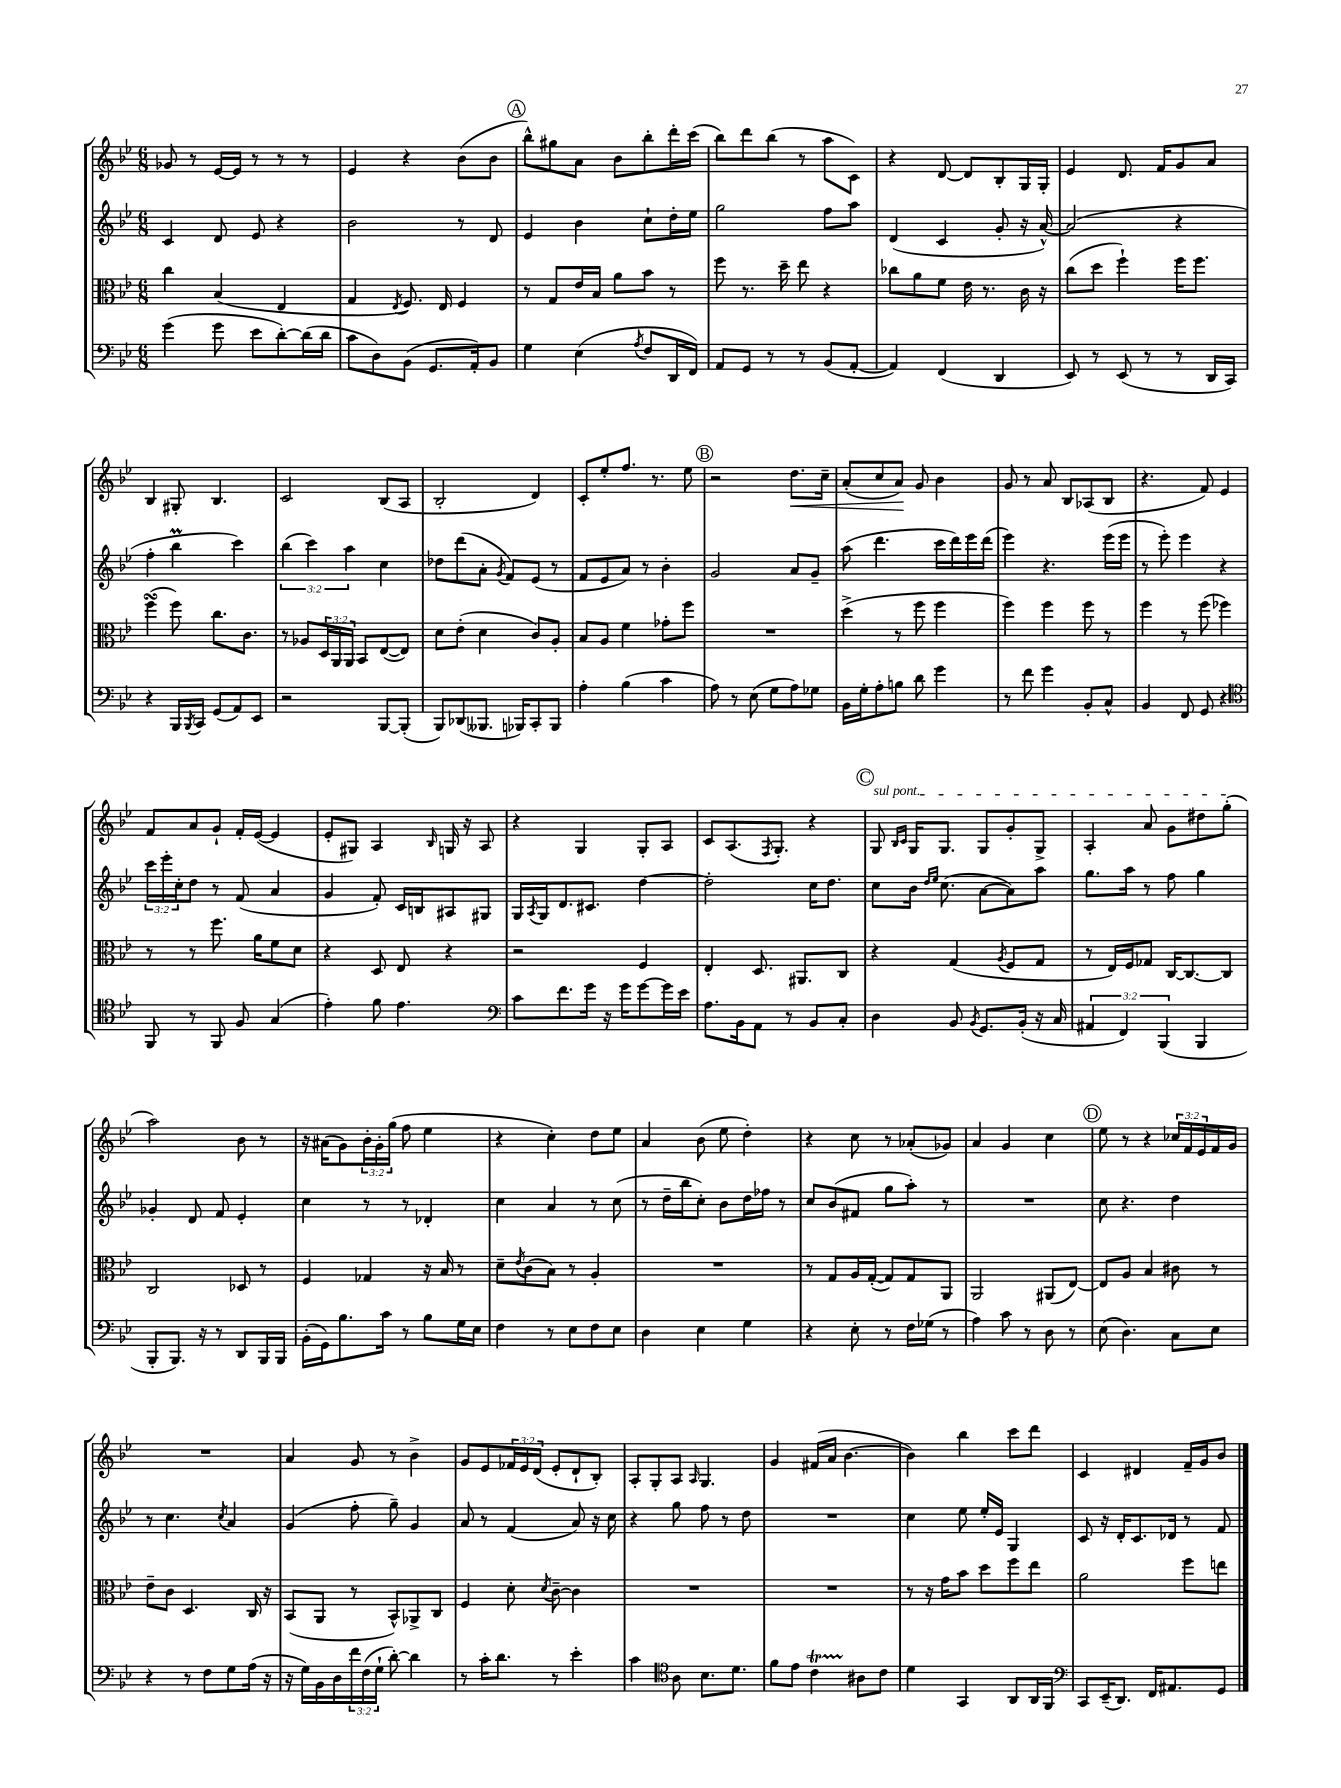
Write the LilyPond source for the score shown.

<<
\new StaffGroup <<
\new Staff = "s0" {
    \clef treble \key bes \major \numericTimeSignature \time 6/8 \override Staff.TupletNumber.text = #tuplet-number::calc-fraction-text
    ges'8 r8 ees'16~ ees'16 r8 r8 r8 |
    ees'4 r4 bes'8( bes'8 |
    \mark \markup { \circle "A" } bes''8-^) gis''8 a'8 bes'8 bes''8-. d'''16-. c'''16( |
    bes''8) d'''8 bes''8( r8 a''8 c'8) |
    r4 d'8~ d'8 bes8-. g16 g16-. |
    ees'4 d'8. f'16 g'8 a'8 |
    bes4 gis8-. bes4. |
    c'2 bes8( a8 |
    bes2-. d'4) |
    c'8-. ees''8-. f''8. r8. ees''8 |
    \mark \markup { \circle "B" } r2 d''8.\< c''16-- |
    a'8-.( c''8 a'8\!) g'8 bes'4 |
    g'8 r8 a'8 bes8 aes8( bes8 |
    r4. f'8) ees'4 |
    f'8 a'8 g'8-! f'16-. ees'16~( ees'4 |
    ees'8-. gis8) a4 \grace { bes16 } g16 r16 a8 |
    r4 g4 g8-. a8 |
    c'8 a8.( \acciaccatura { f8 } g8.-.) r4 |
    \mark \markup { \circle "C" } \once \override TextSpanner.bound-details.left.text = \markup { \italic "sul pont." } g8\startTextSpan \grace { bes16 c'16 } g16 g8. g8 g'8-. g8-> |
    a4-. a'8 g'8 dis''8 g''8-.\stopTextSpan( |
    a''2) bes'8 r8 |
    r16 ais'16( g'8) \tuplet 3/2 { bes'16-. g'16-. g''16( } f''8 ees''4 |
    r4 c''4-.) d''8 ees''8 |
    a'4 bes'8( ees''8 d''4-.) |
    r4 c''8 r8 aes'8-.( ges'8) |
    a'4 g'4 c''4 |
    \mark \markup { \circle "D" } ees''8 r8 r4 \tuplet 3/2 { ces''16 f'16 ees'16 } f'16 g'16 |
    R2. |
    a'4 g'8 r8 bes'4-> |
    g'8 ees'8 \tuplet 3/2 { fes'16 ees'16 d'16( } ees'8-. d'8-! bes8-.) |
    a8-. g8-. a8 \grace { a16 } g4. |
    g'4 fis'16( a'16 bes'4.~ |
    bes'4) bes''4 c'''8 d'''8 |
    c'4 dis'4 f'16-- g'16 bes'8 \bar "|." |
}
\new Staff = "s1" {
    \clef treble \key bes \major \numericTimeSignature \time 6/8 \override Staff.TupletNumber.text = #tuplet-number::calc-fraction-text
    c'4 d'8 ees'8 r4 |
    bes'2 r8 d'8 |
    \mark \markup { \circle "A" } ees'4 bes'4 c''8-! d''16-. ees''16 |
    g''2 f''8 a''8 |
    d'4( c'4 g'8-. r16 a'16~-^) |
    a'2( r4 |
    f''4-. bes''4\prall c'''4) |
    \tuplet 3/2 { bes''4( c'''4) a''4 } c''4 |
    des''8 d'''8( a'8-. \acciaccatura { g'8 } f'8) ees'8( r8 |
    f'8 ees'8 a'8) r8 bes'4-. |
    \mark \markup { \circle "B" } g'2 a'8 g'8-- |
    a''8( d'''4. c'''16 d'''16) ees'''16 d'''16( |
    ees'''4) r4. ees'''16( ees'''16 |
    r8 ees'''8-.) ees'''4 r4 |
    \tuplet 3/2 { c'''16 ees'''16-. c''16-. } d''8 r8 f'8( a'4 |
    g'4 f'8-.) c'16 b16 ais8 gis8 |
    g16 \acciaccatura { a8 } g16 d'8. cis'8. d''4~ |
    d''2-. c''16 d''8. |
    \mark \markup { \circle "C" } c''8 bes'16 \grace { d''16 ees''16 } c''8.( a'8~ a'8) a''8 |
    g''8. a''16 r8 f''8 g''4 |
    ges'4-. d'8 f'8 ees'4-. |
    c''4 r8 r8 des'4-. |
    c''4 a'4 r8 c''8( |
    r8 d''16-- bes''16 c''8-.) bes'8 d''16 fes''16 r8 |
    c''8 bes'8( fis'8 g''8 a''8-.) r8 |
    R2. |
    \mark \markup { \circle "D" } c''8 r4. d''4 |
    r8 c''4. \acciaccatura { c''8 } a'4 |
    g'4( f''8-. g''8--) g'4 |
    a'8 r8 f'4( a'8) r16 c''16 |
    r4 g''8 f''8 r8 d''8 |
    R2. |
    c''4 ees''8 ees''16-. ees'16 g4 |
    c'8 r16 d'16-. c'8. des'16 r8 f'8 \bar "|." |
}
\new Staff = "s2" {
    \clef alto \key bes \major \numericTimeSignature \time 6/8 \override Staff.TupletNumber.text = #tuplet-number::calc-fraction-text
    c''4 bes4( ees4 |
    g4 \acciaccatura { ees8 } f8.) ees16 f4 |
    \mark \markup { \circle "A" } r8 g8 ees'16 bes16 a'8 bes'8 r8 |
    f''8 r8. d''16-- ees''8 r4 |
    ces''8 a'8 f'8 ees'16 r8. c'16 r16 |
    c''8( d''8 f''4-!) f''16 f''8. |
    f''4\turn( f''8) c''8. c'8. |
    r8 aes8 \tuplet 3/2 { d16 a,16 a,16 } bes,8 ees8~( ees8) |
    d'8 ees'8-.( d'4 c'8) a8-. |
    bes8 a8 f'4 ges'8-. f''8 |
    \mark \markup { \circle "B" } R2. |
    d''4->( r8 f''8 f''4 |
    f''4) f''4 f''8 r8 |
    f''4 r8 f''8( fes''4) |
    r8 r8 f''8. a'16 f'8 d'8 |
    r4 d8 ees8 r4 |
    r2 f4 |
    ees4-. d8. ais,8. c8 |
    \mark \markup { \circle "C" } r4 g4( \acciaccatura { a8 } f8 g8 |
    r8 ees16) f16 ges8 c16~ c8.~ c8 |
    c2 des8 r8 |
    f4 ges4 r16 bes16 r8 |
    d'8-- \acciaccatura { ees'8 } c'8( bes8) r8 a4-. |
    R2. |
    r8 g8 a16 g16~-.( g8) g8 a,8 |
    a,2 ais,8( ees8~) |
    \mark \markup { \circle "D" } ees8 a8 bes4 cis'8 r8 |
    ees'8-- c'8 d4. c16 r16 |
    bes,8( a,8 r8 bes,8-^) aes,8-> c8 |
    f4 d'8-. \acciaccatura { d'8 } c'8~-- c'4 |
    R2. |
    R2. |
    r8 r16 g'16 bes'8 d''8 f''8 ees''8 |
    a'2 f''8 e''8 \bar "|." |
}
\new Staff = "s3" {
    \clef bass \key bes \major \numericTimeSignature \time 6/8 \override Staff.TupletNumber.text = #tuplet-number::calc-fraction-text
    g'4( g'8 ees'8 d'8~-.) d'16( d'16 |
    c'8 d8) bes,8( g,8. a,16-.) bes,8 |
    \mark \markup { \circle "A" } g4 ees4( \acciaccatura { a8 } f8 d,16 f,16) |
    a,8 g,8 r8 r8 bes,8( a,8~-. |
    a,4) f,4( d,4 |
    ees,8) r8 ees,8( r8 r8 d,16 c,16) |
    r4 bes,,16 \acciaccatura { bes,,8 } c,16 g,8( a,8) ees,8 |
    r2 bes,,8~ bes,,8-.( |
    bes,,8) des,8( beses,,8. bes,,16) c,8-. bes,,8 |
    a4-. bes4( c'4 |
    \mark \markup { \circle "B" } a8) r8 ees8( g8 a8) ges8 |
    bes,16 g16-. a8-. b8 d'8 g'4 |
    r8 f'8 g'4 bes,8-. c8-^ |
    bes,4 f,8 g,8 r4 |
    \clef tenor f,8 r8 f,8 f8 g4( |
    ees'4-.) f'8 ees'4. |
    \clef bass c'8 f'8. g'16 r16 g'16 g'8~ g'16 ees'16 |
    a8. bes,16 a,8 r8 bes,8 c8-. |
    \mark \markup { \circle "C" } d4 bes,8 \acciaccatura { bes,8 } g,8. bes,16-.( r16 c16 |
    \tuplet 3/2 { ais,4 f,4) bes,,4( } bes,,4 |
    bes,,8-. bes,,8.) r16 r8 d,8 bes,,16 bes,,16 |
    bes,16-.( g,16) bes8. c'16 r8 bes8 g16 ees16 |
    f4 r8 ees8 f8 ees8 |
    d4 ees4 g4 |
    r4 ees8-. r8 f16 ges16( r8 |
    a4) c'8 r8 d8 r8 |
    \mark \markup { \circle "D" } ees8( d4.) c8 ees8 |
    r4 r8 f8 g8 a16( r16 |
    r16 g16) bes,16 d16 \tuplet 3/2 { f'16 f16( g16-! } d'8~-.) d'4 |
    r8 c'16-. d'8. r8 ees'4-. |
    c'4 \clef tenor a8 bes8. d'8. |
    f'8 ees'8 c'4\startTrillSpan ais8\stopTrillSpan c'8 |
    d'4 g,4 a,8 a,16 f,16 |
    \clef bass c,8 ees,16--( d,8.) f,16 ais,8. g,8 \bar "|." |
}
>>
>>
\layout { \context { \Score \remove "Bar_number_engraver" } }
